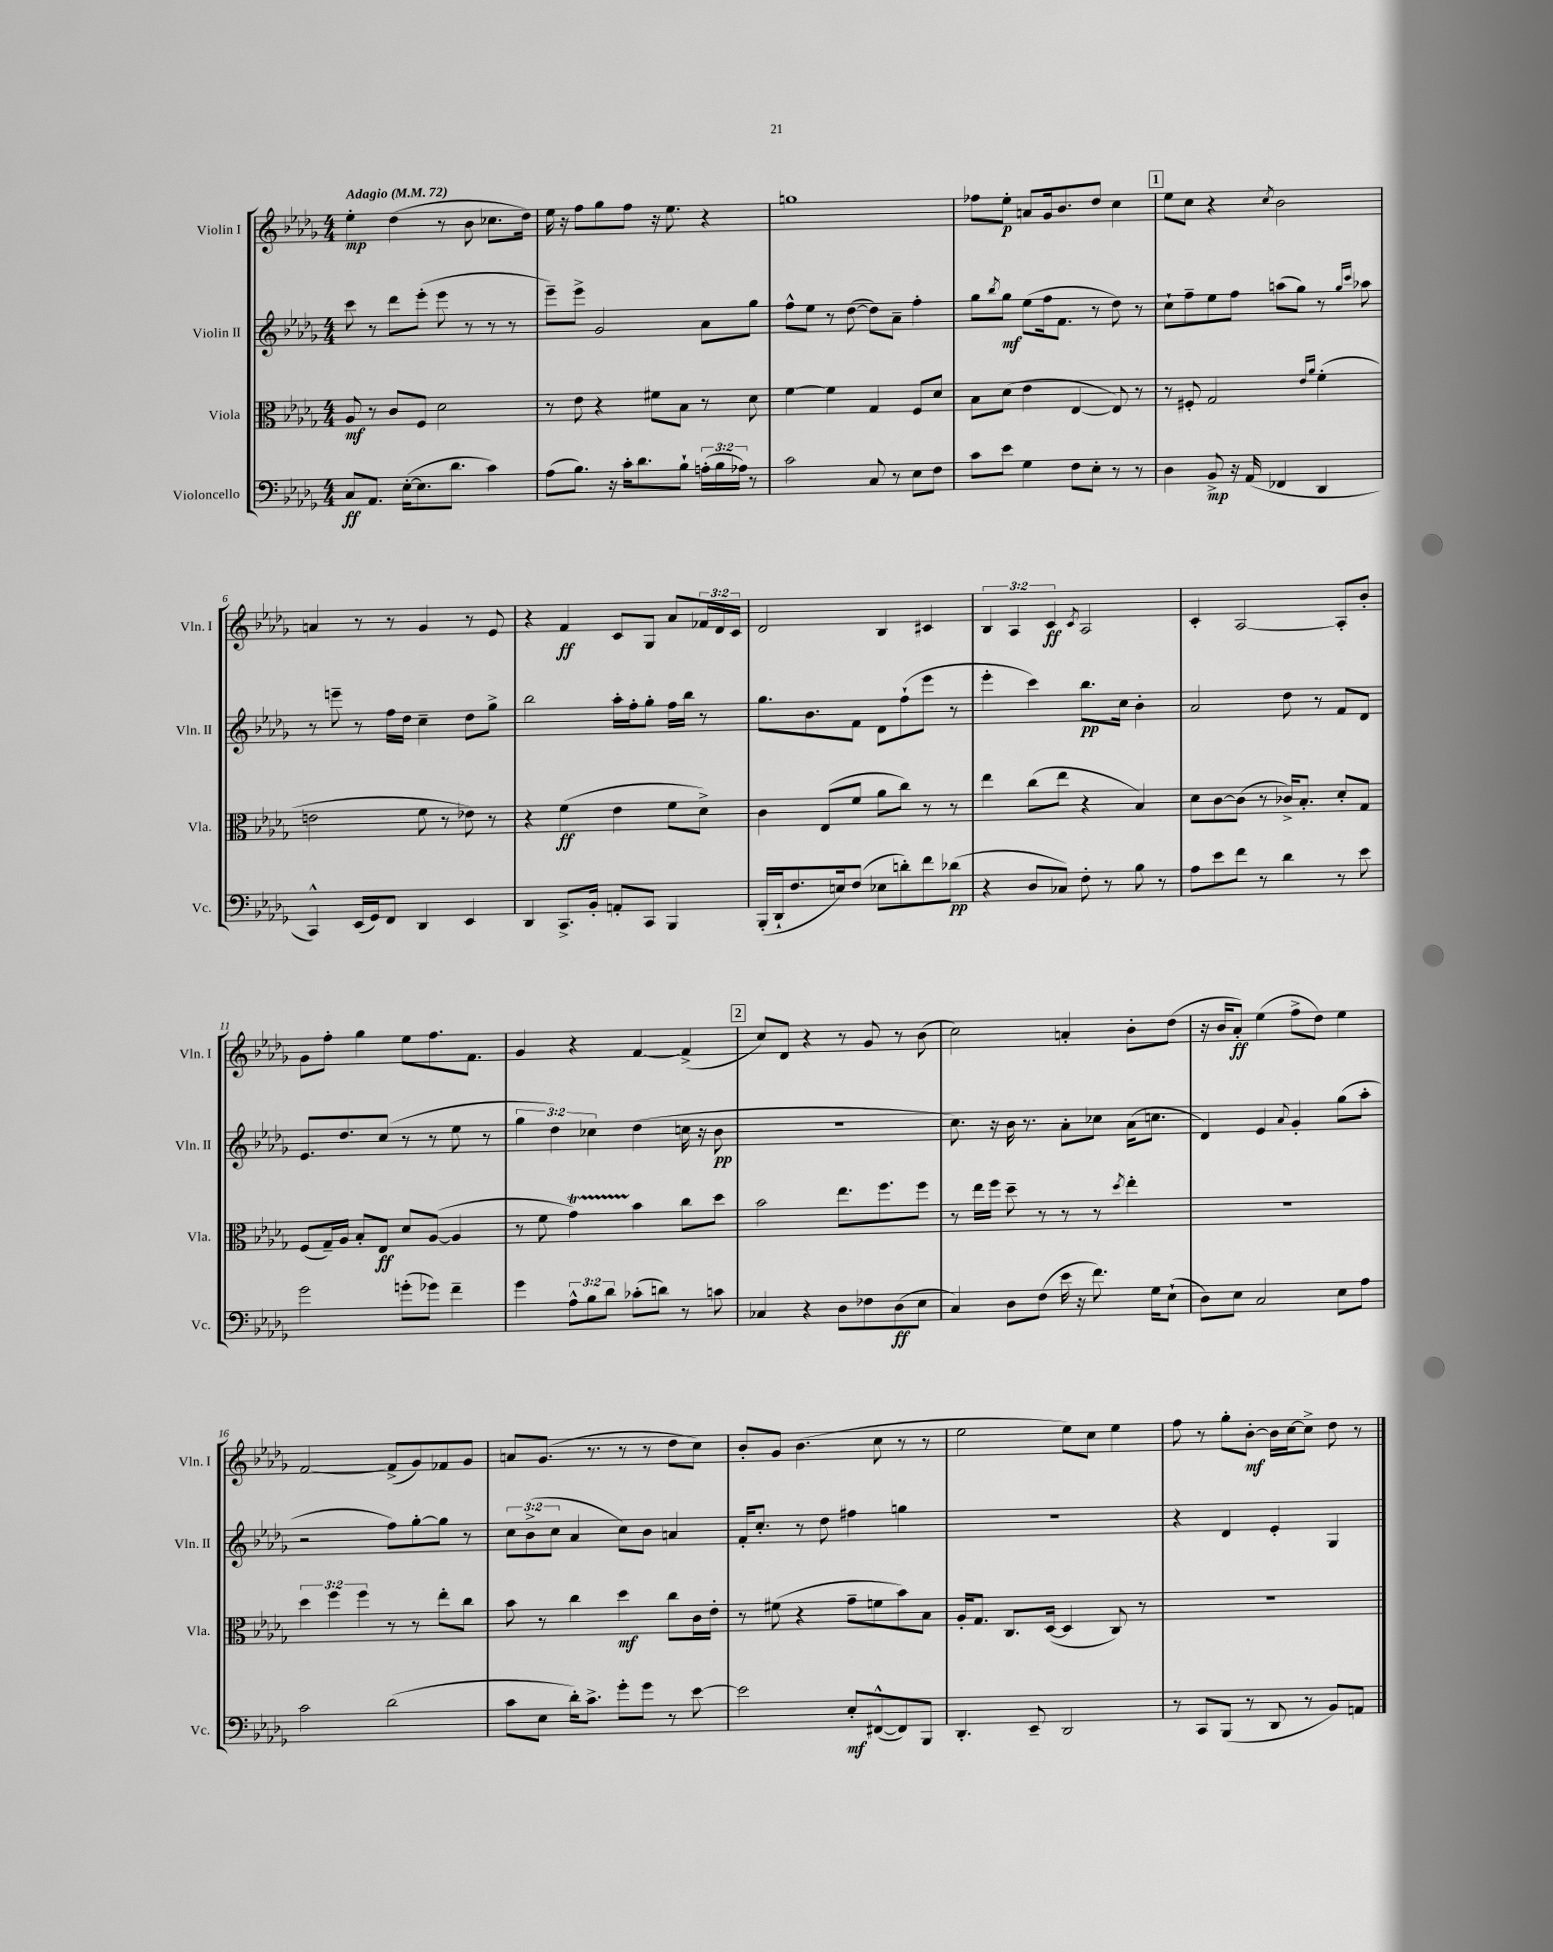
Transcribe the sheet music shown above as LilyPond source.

<<
\new StaffGroup <<
\new Staff = "s0" \with { instrumentName = "Violin I" shortInstrumentName = "Vln. I" } {
    \clef treble \key des \major \numericTimeSignature \time 4/4 \override Staff.TupletNumber.text = #tuplet-number::calc-fraction-text \tempo "Adagio" 4 = 72
    ees''4-.\mp des''4( r8 bes'8 ces''8. des''16) |
    ees''16 r16 f''8 ges''8 f''8 r16 ees''8. r4 |
    g''1 |
    fes''8 ees''8-.\p a'8 ges'16 bes'8. des''8 c''4 |
    \mark \markup { \box "1" } ees''8 c''8 r4 \acciaccatura { c''8 } bes'2 |
    a'4 r8 r8 ges'4 r8 ees'8 |
    r4 f'4\ff c'8 ges8 aes'8 \tuplet 3/2 { fes'16 des'16 c'16 } |
    des'2 bes4 cis'4 |
    \tuplet 3/2 { bes4 aes4 c'4\ff } \acciaccatura { c'8 } aes2 |
    c'4-. aes2~ aes8-. bes'8-. |
    ges'8 f''8-. ges''4 ees''8 f''8. f'8. |
    ges'4 r4 f'4~ f'4->( |
    \mark \markup { \box "2" } c''8) des'8 r4 r8 ges'8 r8 bes'8( |
    c''2) a'4-. bes'8-. des''8( |
    r16 bes'16 aes'8-.\ff) ees''4( f''8-> des''8) ees''4 |
    f'2~ f'8->( ges'8) fes'8 ges'8 |
    a'8 ges'8.( r8. r8 r8 des''8 c''8) |
    bes'8-. ges'8 bes'4.( c''8 r8 r8 |
    ees''2 ees''8) c''8 ees''4 |
    f''8 r8 ges''8-. bes'8~-.\mf bes'16 c''16~ c''8-> des''8 r8 \bar "|." |
}
\new Staff = "s1" \with { instrumentName = "Violin II" shortInstrumentName = "Vln. II" } {
    \clef treble \key des \major \numericTimeSignature \time 4/4 \override Staff.TupletNumber.text = #tuplet-number::calc-fraction-text
    c'''8 r8 des'''8 ees'''8-.( ees'''8 r8 r8 r8 |
    ees'''8--) ees'''8-> ges'2 aes'8 ges''8 |
    f''8-^ ees''8 r8 des''8~( des''8) aes'8-- f''4-. |
    ges''8 \acciaccatura { bes''8 } ges''8\mf ees''8( f''16 f'8. r8 des''8) r8 |
    \mark \markup { \box "1" } c''8-! f''8-- ees''8 f''8 a''8( ges''8) r8 \grace { ges''16 c'''16 } aes''8 |
    r8 e'''8-- r8 f''16 des''16 c''4-- des''8 ges''8-> |
    bes''2 aes''16-. f''16-. ges''8-. f''16 bes''16 r8 |
    ges''8. bes'8. f'8 des'8 f''8-!( ees'''8 r8 |
    ees'''4-. c'''4) bes''8.\pp c''16 bes'4-. |
    aes'2 des''8 r8 f'8 des'8 |
    ees'8. des''8. c''8( r8 r8 ees''8 r8 |
    \tuplet 3/2 { ges''4 des''4) ces''4 } des''4( c''16 r16 bes'8\pp |
    \mark \markup { \box "2" } R1 |
    c''8.) r16 bes'16 r8. aes'8-. ces''8 aes'16( c''8. |
    des'4) ees'4 \appoggiatura { aes'8 } ges'4-. ges''8( aes''8-. |
    r2 f''8) ges''8~-. ges''8 r8 |
    \tuplet 3/2 { c''8 bes'8->( c''8 } aes'4 c''8) bes'8 a'4 |
    f'16-. c''8.-. r8 des''8 fis''4 g''4 |
    R1 |
    r4 des'4 ees'4-. ges4 \bar "|." |
}
\new Staff = "s2" \with { instrumentName = "Viola" shortInstrumentName = "Vla." } {
    \clef alto \key des \major \numericTimeSignature \time 4/4 \override Staff.TupletNumber.text = #tuplet-number::calc-fraction-text
    aes8\mf r8 c'8 f8 des'2 |
    r8 ees'8 r4 fis'8 bes8 r8 des'8 |
    f'4~ f'4 ges4 f8 des'8 |
    bes8 des'8( ees'4 ees4~ ees8) r8 |
    \mark \markup { \box "1" } r8 fis8-. ges2 \grace { ees'16 aes'16 } f'4-.( |
    e'2 f'8 r8 ees'8) r8 |
    r4 f'4\ff( ees'4 f'8 des'8->) |
    c'4 ees8( f'8 aes'8 c''8) r8 r8 |
    ees''4 c''8( ees''8 r4 bes4) |
    des'8 c'8~ c'8( r8 ces'16->) bes8.-. des'8-. ges8 |
    f8( ges16--) aes16 bes8-. ees8\ff des'8 aes8~( aes4 |
    r8 f'8 ges'4\startTrillSpan) bes'4\stopTrillSpan c''8 des''8 |
    \mark \markup { \box "2" } bes'2 ees''8. f''8. f''8 |
    r8 ees''16 f''16 des''8-- r8 r8 r8 \acciaccatura { des''8 } ees''4-. |
    R1 |
    \tuplet 3/2 { des''4 f''4 f''4 } r8 r8 ees''8-. c''8 |
    bes'8 r8 c''4 des''4\mf c''8 c'16 ees'16-. |
    r8 fis'8( r4 ges'8-- f'8 bes'8) bes8 |
    aes16-. ges8. c8. des16~( des4 c8) r8 |
    R1 \bar "|." |
}
\new Staff = "s3" \with { instrumentName = "Violoncello" shortInstrumentName = "Vc." } {
    \clef bass \key des \major \numericTimeSignature \time 4/4 \override Staff.TupletNumber.text = #tuplet-number::calc-fraction-text
    c8\ff aes,8. ees16~-.( ees8. des'8. c'4) |
    aes8( bes8.) r16 c'16-. des'8. bes8-! \tuplet 3/2 { a16-.( bes16 aes16) } r8 |
    c'2 c8 r8 ees8 f8 |
    c'8 ees'8 ges4 f8 ees8-. r8 r8 |
    \mark \markup { \box "1" } des4 bes,8->\mp r16 aes,16( fes,4 des,4 |
    c,4-^) ees,16( ges,16) f,8 des,4 ees,4 |
    des,4 c,8.-> bes,16-. a,8-. c,8 bes,,4 |
    bes,,16-.( des,16-! f8. e16) f8( ees8 d'8-.) f'8 des'8\pp( |
    r4 des8 ces8) f8-. r8 bes8 r8 |
    aes8 ees'8 f'8 r8 des'4 r8 ees'8 |
    ges'2 g'8-.( ges'8) f'4-- |
    ges'4 \tuplet 3/2 { aes8-^ bes8 des'8 } ces'8-.( d'8) r8 c'8 |
    \mark \markup { \box "2" } ces4 r4 des8 fes8 des8\ff( ees8 |
    c4) des8 f8( ees'16 r16 f'8.) ges16 ees8-!( |
    des8) ees8 c2 ees8 aes8 |
    c'2 des'2( |
    c'8 ees8 des'16-.) c'8.-> ges'8-. ges'8 r8 ees'8~ |
    ees'2 ees8-.\mf fis,8~-^( fis,8) bes,,8 |
    des,4.-. ees,8-- des,2 |
    r8 c,8 bes,,8( r8 des,8 r8 bes,8) a,8 \bar "|." |
}
>>
>>
